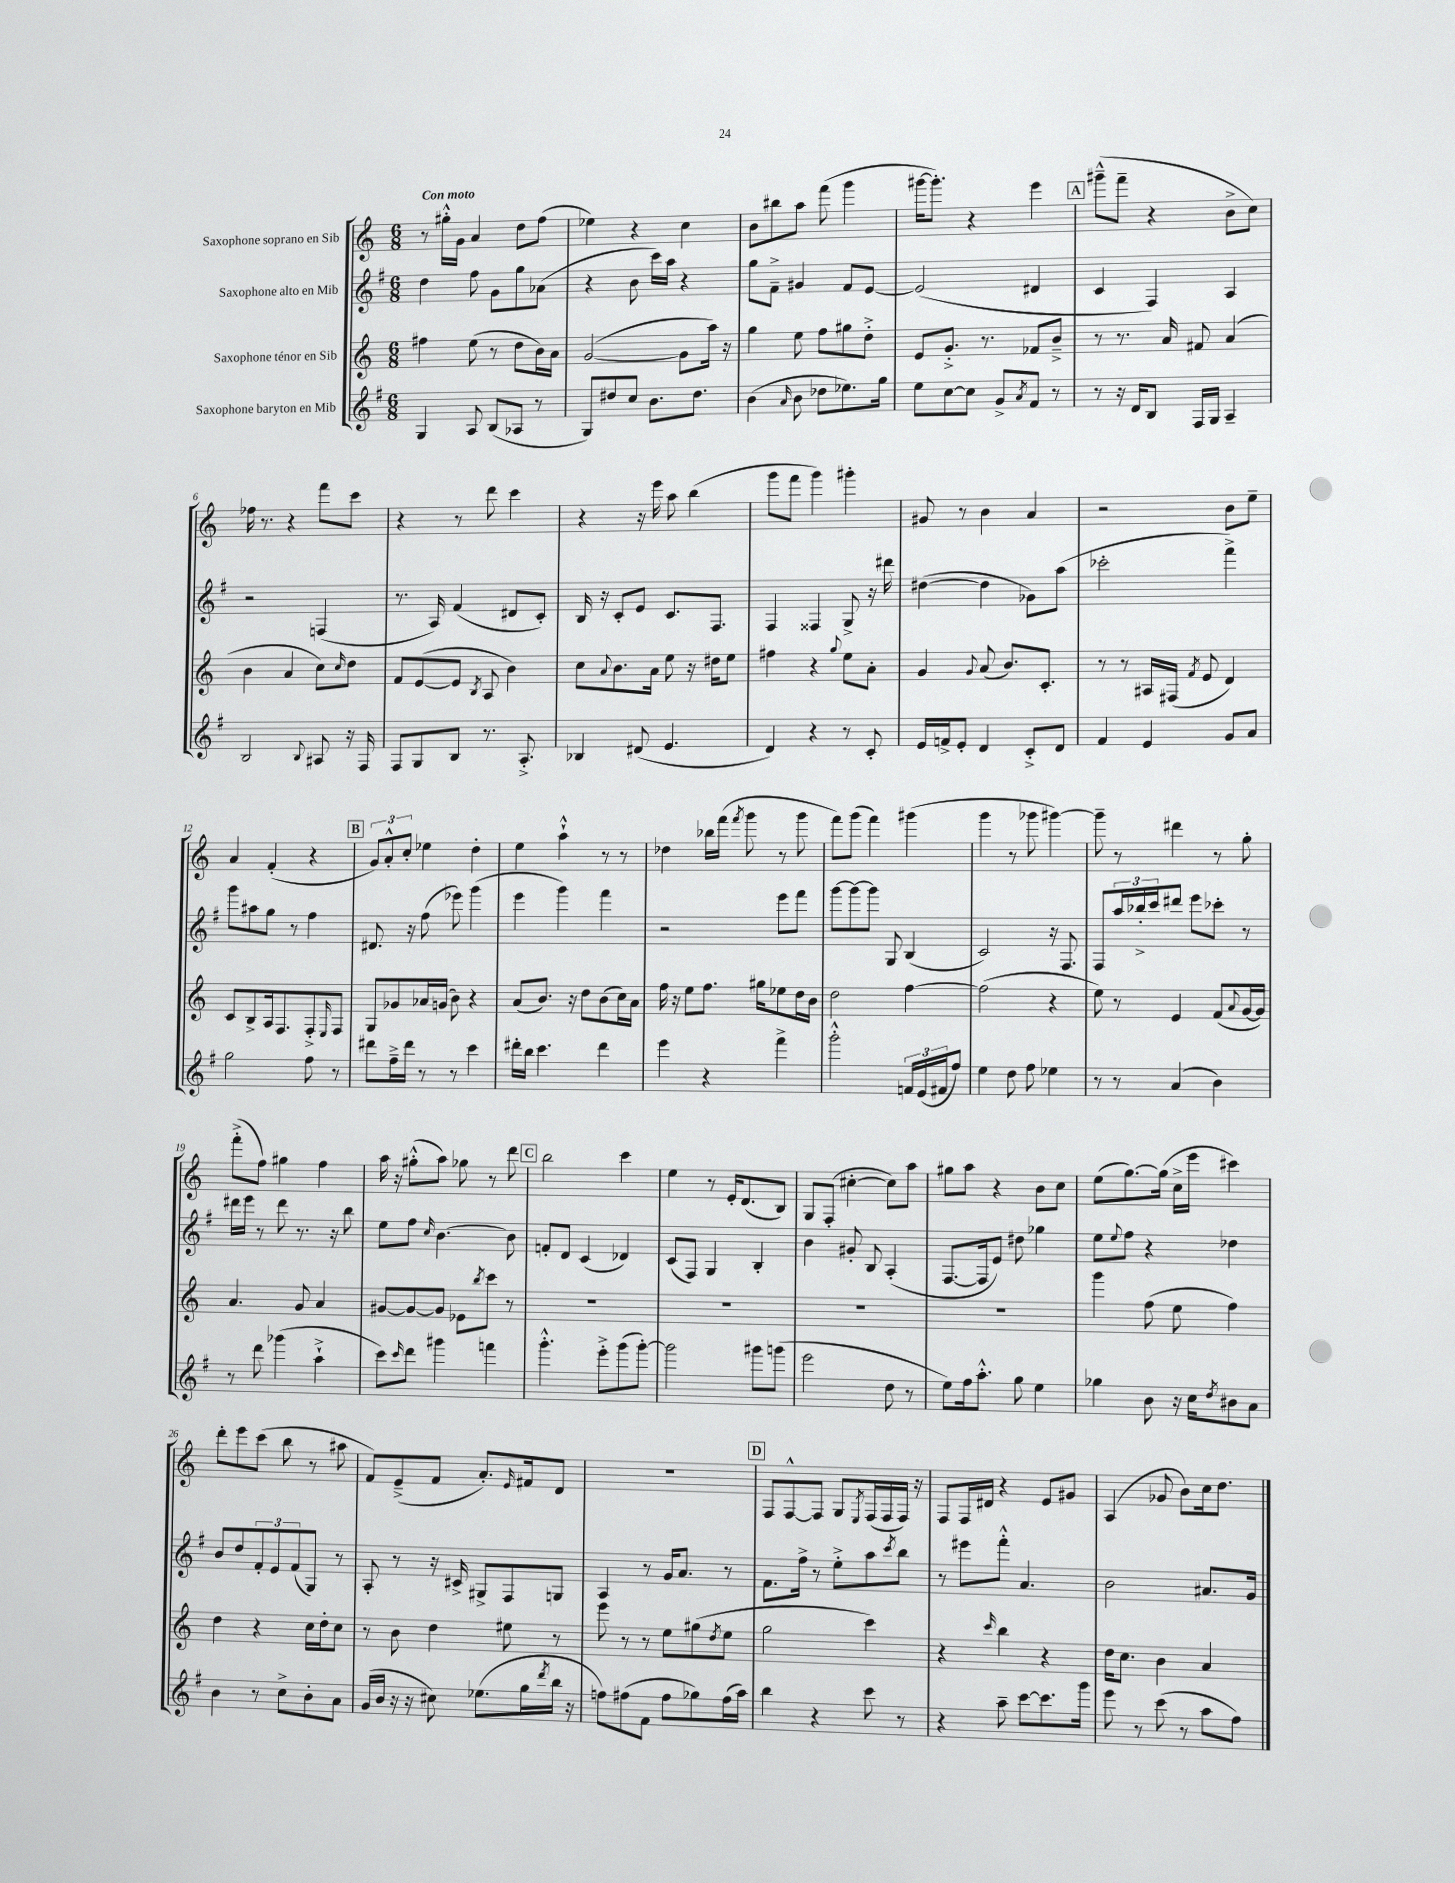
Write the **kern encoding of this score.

**kern	**kern	**kern	**kern
*staff4	*staff3	*staff2	*staff1
*clefG2	*clefG2	*clefG2	*clefG2
*k[f#]	*k[]	*k[f#]	*k[]
*M6/8	*M6/8	*M6/8	*M6/8
4G	4ff#	4dd	8r
.	.	.	16gg#'^^
.	.	.	16g
8A	(8ee	8ff#	4a
(8B	8r	8g	.
8A-	8dd	8gg	8dd
8r	16b)	(8a-	(8ff
.	16a	.	.
=	=	=	=
8G)	([2g	4r	4ee-)
8dd#	.	.	.
8cc	.	8b	4r
8.b	.	16ccc)	.
.	.	16aa	.
.	8g]	4r	4cc
8.dd#	.	.	.
.	16aa)	.	.
.	16r	.	.
=	=	=	=
(4b	4gg	8gg	8b
.	.	8f#~^	8bb#
16qqa	.	.	.
8b	8ee	4g#	8aa
8dd-	8ff	.	(8fff
8.ee-)	8gg#	8f#	4ggg
.	8dd'^	[8e	.
16gg	.	.	.
=	=	=	=
8ee	8e	(2e]	[16ggg#
.	.	.	8.ggg#'])
[8cc	8.g'^	.	.
8cc]	.	.	4r
.	8.r	.	.
8g^	.	.	.
8qa	.	.	.
8f#	8f-	4d#	4eee
8r	8b~^	.	.
=	=	=	=
8r	8r	4c	(8ggg#~^^
16r	8.r	.	8fff~
16d	.	.	.
8B	.	4F#)	4r
.	16a	.	.
16F#	8f#	.	.
16G	.	.	.
4A~	(4a	4A	8b^
.	.	.	8cc)
=	=	=	=
2B	4b	2r	16ff-
.	.	.	8.r
.	4a	.	4r
8qqB	.	.	.
8A#	8cc)	(4F	8fff
.	16qqcc	.	.
16r	8dd	.	8ccc
16F#	.	.	.
=	=	=	=
8F#	8f	8.r	4r
8G	([8e	.	.
.	.	16A)	.
8B	8e]	(4f#	8r
.	8qB	.	.
8.r	8A	.	8ddd
.	4b)	8d#	4ccc
8.A'^	.	.	.
.	.	8c')	.
=	=	=	=
4B-	8cc	16B	4r
.	.	16r	.
.	8qqa	.	.
.	8.b	8c'	.
(8d#	.	8e	16r
.	16a	.	16eee
4.e	8ee	8.c	8aa
.	16r	.	(4bb
.	16dd#	8.F#	.
.	8ee	.	.
=	=	=	=
4d)	4ff#	4F#	8ggg
.	.	.	8fff
4r	4r	4F##	4ggg)
.	8qqgg	.	.
8r	8ee	8G^	4ggg#'
8c'	8a'	16r	.
.	.	16ddd#	.
=	=	=	=
16e	4g	([4dd#	8g#
16f^	.	.	.
8e'	.	.	8r
.	8qqg	.	.
4d	(8a	4dd#]	4b
.	8.b)	.	.
8c'^	.	8g-)	4a
.	8.c'	.	.
8d	.	(8aa	.
=	=	=	=
4f#	8r	2ccc-'	2r
.	8r	.	.
4e	16A#	.	.
.	(16F#	.	.
.	8qf	.	.
.	8e	.	.
8g	4d)	4fff#^)	8b
8a	.	.	8ee~
=	=	=	=
2gg	8c	8ggg	4a
.	8B^	8aa#	.
.	16A	8gg	(4f'
.	8.F	.	.
.	.	8r	.
8ff#	8F'^	4ff#	4r
.	16qqE	.	.
8r	8F	.	.
=	=	=	=
8ddd#	8G	8.d#	12g)
.	.	.	12a'^^
16ff#~^	8g-	.	.
.	.	.	12cc'
16ddd#	.	16r	.
8r	16a-	(8ff#	4ee-
.	(16g	.	.
8r	8b)	8eee-)	.
4ccc	4r	(4ggg	4dd'
=	=	=	=
16ddd#'	(8a	4eee	4ee
16bb	.	.	.
4.ccc	8.b)	.	.
.	.	4ggg)	4aa`^^
.	16r	.	.
.	8dd	.	.
4ddd#	(8b	4fff#	8r
.	16cc)	.	8r
.	16a	.	.
=	=	=	=
4eee	16ff	2r	4dd-
.	16r	.	.
.	8ee	.	.
4r	8.ff	.	16bb-
.	.	.	(16fff
.	.	.	8qfff
.	.	.	8ggg
.	16gg#	.	.
4fff#^	8ee-	8eee	8r
.	16dd	8fff#	8ggg
.	16b	.	.
=	=	=	=
2ggg'^^	2dd	[8ggg	8fff)
.	.	8ggg_	(8ggg
.	.	8ggg]	4fff)
.	.	8G	.
24f	[4ff	(4B	(4ggg#
(24e	.	.	.
24f#	.	.	.
8ff#)	.	.	.
=	=	=	=
4ee	(2ff]	2c)	4ggg
8dd	.	.	8r
8ff#	.	.	8ggg-
4ee-	4r	16r	[4ggg#)
.	.	8.F#	.
=	=	=	=
8r	8ee)	8F#	8ggg#~]
8r	8r	24aa	8r
.	.	24bb-'^	.
.	.	24ccc	.
(4a	4e	8ddd#	4ddd#
.	.	8eee	.
4b)	(8f	8ccc-'	8r
.	8qqa	.	.
.	[16g	8r	8gg'
.	16g])	.	.
=	=	=	=
8r	4.a	16ddd#	(8fff'^
.	.	16eee	.
8ddd	.	8r	8ff)
(4ggg-	.	8ddd#	4gg#
.	8g	8.r	.
4aa`^	4a	.	4ff
.	.	16r	.
.	.	8bb	.
=	=	=	=
8ccc)	[8g#	8ee	16aa
.	.	.	16r
16qqccc	.	.	.
8ddd	8g#_	8ff#	(8gg#'^^
.	.	16qqcc	.
4ggg#	8g#]	[4.b	8aa)
.	8e-	.	8gg-
.	8qbb	.	.
4fff	8ccc	.	8r
.	8r	8b]	8ddd
=	=	=	=
4.ggg'^^	2.r	8f'	2bb
.	.	8d	.
.	.	(4c	.
8eee'^	.	.	.
(8ggg	.	4d-)	4ccc
[8ggg')	.	.	.
=	=	=	=
2ggg]	2.r	(8c	4ee
.	.	8F#)	.
.	.	4G	8r
.	.	.	16e'
.	.	.	(8.d
8ggg#	.	4B'	.
(8ggg	.	.	8B)
=	=	=	=
2eee	2.r	4b	8G
.	.	.	(8F'
.	.	8g#'	[4cc#'
.	.	8B	.
8dd	.	(4A'	8cc#])
8r	.	.	8aa
=	=	=	=
8ee)	2.r	[8.F#	8gg#
16ff#	.	.	8aa
8.aa'^^	.	16F#]	.
.	.	8e)	4r
8gg	.	8dd#	.
4ee	.	4gg-	8b
.	.	.	8cc
=	=	=	=
4gg-	4ggg	8ee	(8ee
.	.	8qqee	.
.	.	8ff#	[8.gg)
8b	(8ff	4r	.
.	.	.	(16gg]
16r	8ee	.	16cc^
16cc	.	.	16eee
8qdd	.	.	.
8b#	4ff)	4dd-	4ccc#)
8a	.	.	.
=	=	=	=
4b	4dd	8b	8ddd'
.	.	8dd	8eee
8r	4r	12f#'	(8ccc
.	.	12e	.
8cc^	.	.	8bb
.	.	(12f#	.
8b'	16cc	8G)	8r
.	16dd'	.	.
8a	8cc	8r	8aa#
=	=	=	=
(16g	8r	8A'	8f)
16b	.	.	.
16r	8b	8r	(8e~^
16r	.	.	.
8cc#)	4dd	16r	8f
.	.	16c#^	.
(8.ee-	.	8G#^	8.a')
.	8ee#	8F#	.
.	.	.	16qqe
16gg	.	.	16f#
8qddd	.	.	.
16bb	8r	8G	8d
16r	.	.	.
=	=	=	=
8ff)	8eee	4A	2.r
(8ff#	8r	.	.
8f#	8r	8r	.
8ff#	8ee	16g	.
.	.	8.a	.
8gg-)	(8gg#	.	.
.	8qdd	.	.
(16ff#	8ee	8r	.
16aa)	.	.	.
=	=	=	=
4bb	2gg	8.f#	8F
.	.	.	[8F^^
.	.	16ff#^	.
4r	.	8r	8F]
.	.	8ee'^	8G
.	.	.	8qE
8ccc	4ccc)	8aa	(16F
.	.	.	16F
.	.	8qccc	.
8r	.	8bb	16F)
.	.	.	16r
=	=	=	=
4r	4r	8r	8F
.	.	8eee#	16F
.	.	.	16d#
.	16qqccc	.	.
8aa~	4bb	8fff#'^^	4r
[8ccc	.	4.a	.
8.ccc]	4r	.	8e
.	.	.	8g#
16ggg	.	.	.
=	=	=	=
8eee	16dd	2b	(4A
.	8.cc	.	.
8r	.	.	.
(8ccc	4b	.	8g-
8r	.	.	8b)
8aa	4a	8.a#	16cc
.	.	.	8.dd
8ff#)	.	.	.
.	.	16g	.
==	==	==	==
*-	*-	*-	*-
